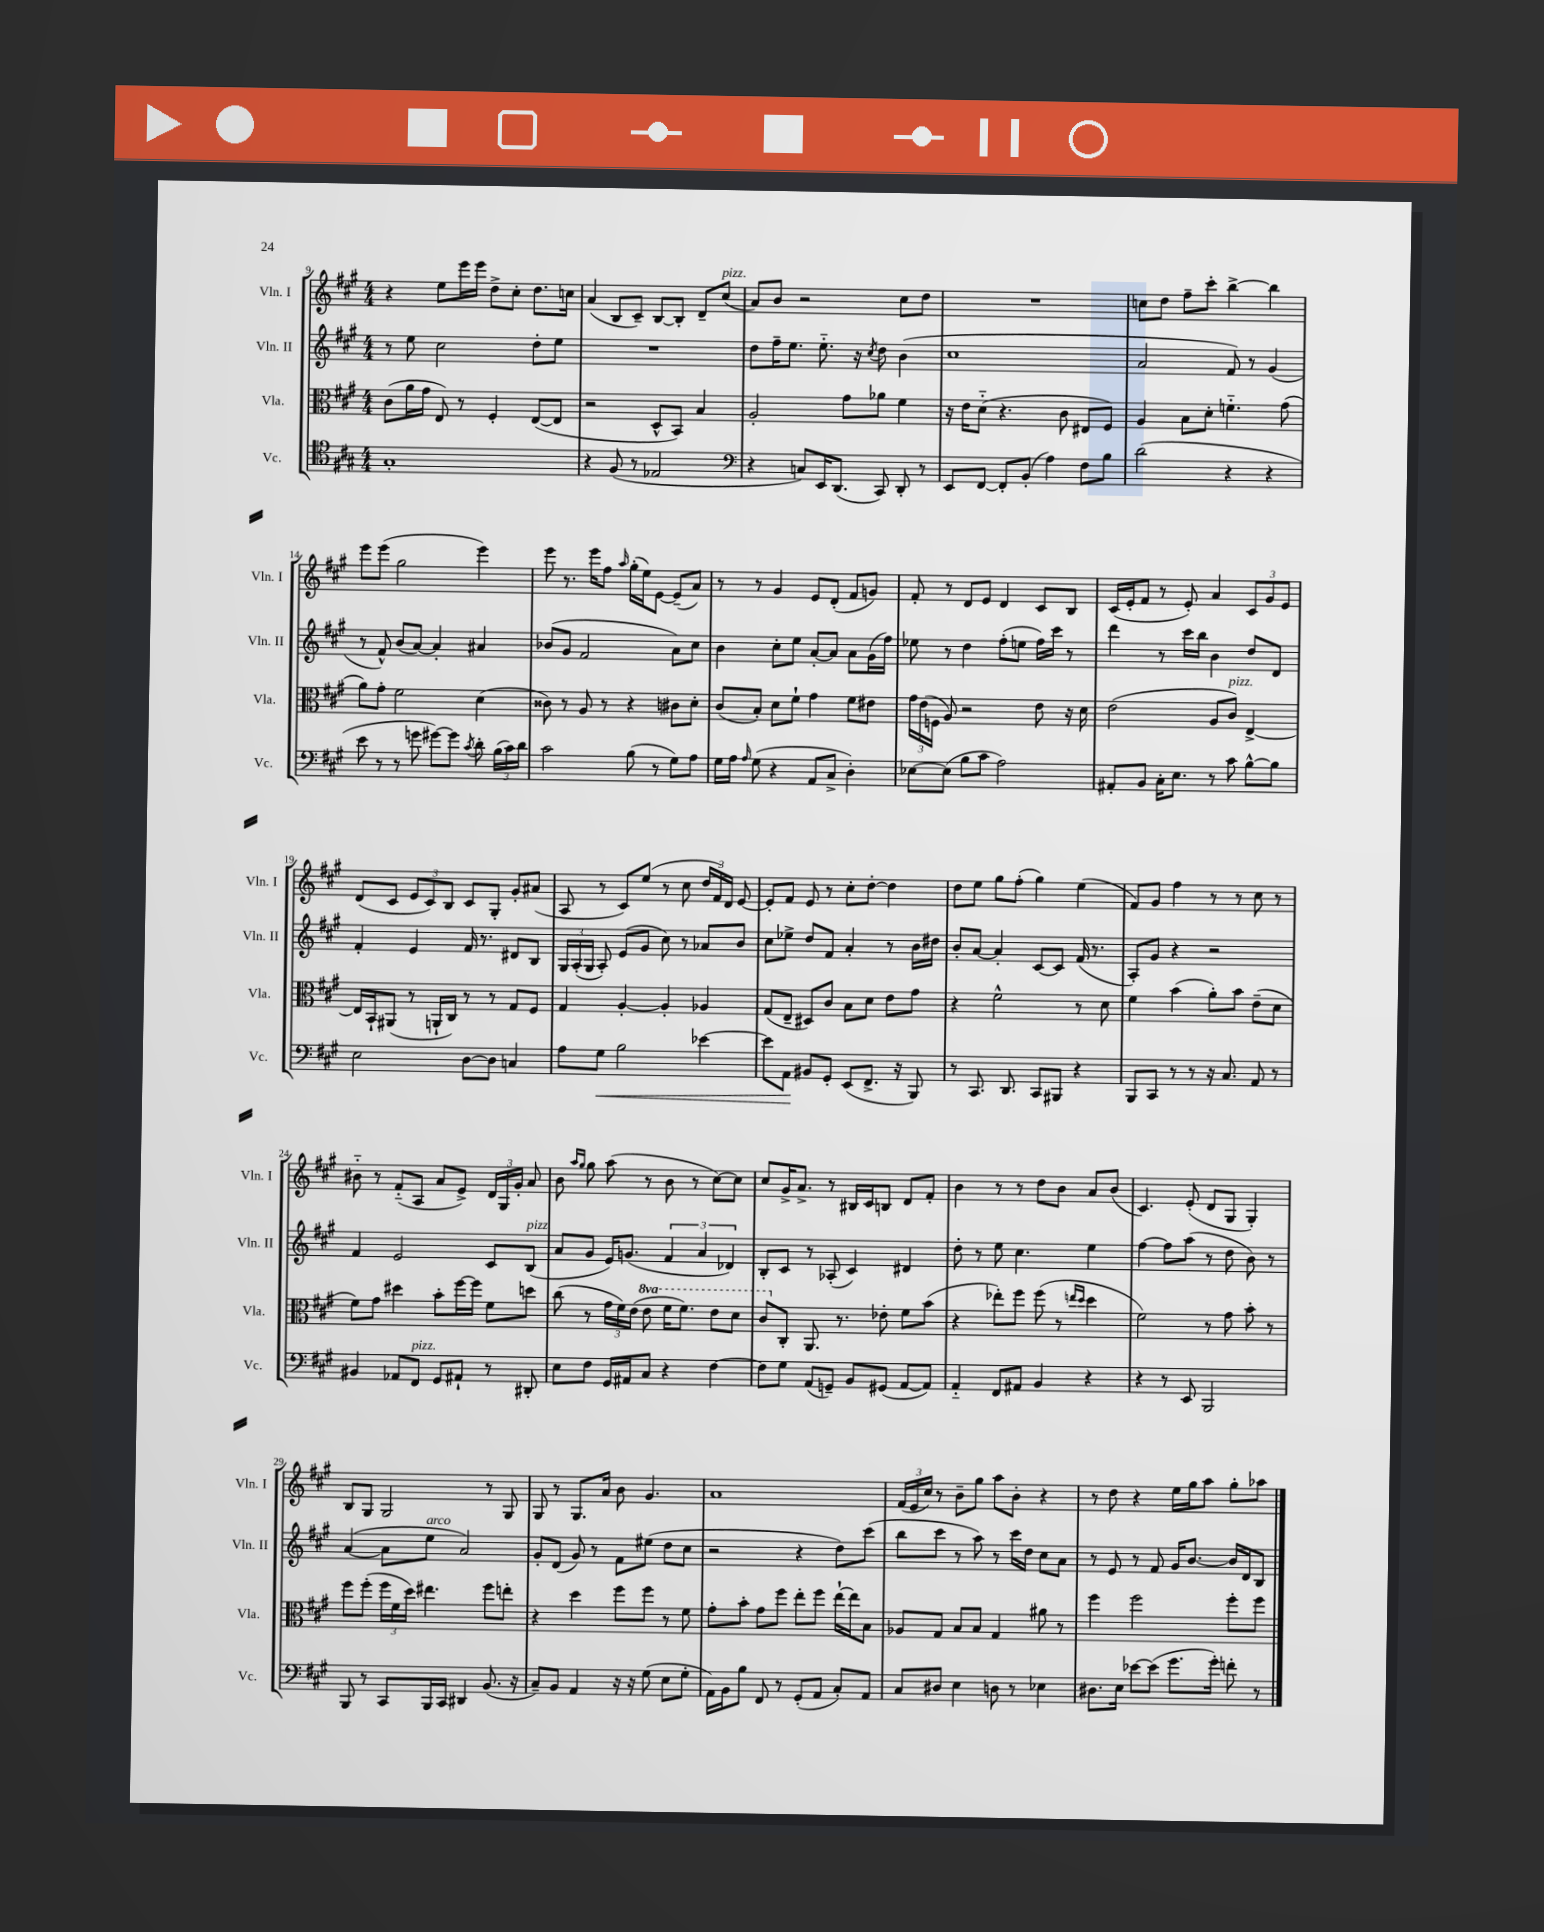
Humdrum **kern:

**kern	**dynam	**kern	**kern	**kern
*part4	*part4	*part3	*part2	*part1
*staff4	*staff4	*staff3	*staff2	*staff1
*I"Vc.	*	*I"Vla.	*I"Vln. II	*I"Vln. I
*I'Vc.	*	*I'Vla.	*I'Vln. II	*I'Vln. I
*clefC4	*	*clefC3	*clefG2	*clefG2
*k[f#c#g#]	*	*k[f#c#g#]	*k[f#c#g#]	*k[f#c#g#]
*M4/4	*	*M4/4	*M4/4	*M4/4
=9	=9	=9	=9	=9
1G#'	.	(8c#\L	8r	4r
.	.	16a\L	8ee\	.
.	.	16g#\JJ	.	.
.	.	8E/)	2cc#\	8ee\L
.	.	8r	.	16eee\L
.	.	.	.	16eee\JJ
.	.	4F#'/	.	8dd^\L
.	.	.	.	8cc#'\J
.	.	([8E/L	8dd'\L	8.dd\L
.	.	8E/J]	8ee\J	.
.	.	.	.	16ccn\Jk
=10	=10	=10	=10	=10
4r	.	2r	1r	(4a/
(8F#/	.	.	.	8B/L
8r	.	.	.	8c#~/J)
2E-X/	.	8D^^/L	.	[8B/L
.	.	8BB/J)	.	8B'/J]
.	.	4B/	.	8d~/L
!	!	!	!	!LO:TX:a:i:t=pizz.
.	.	.	.	(8cc#/J
=11	=11	=11	=11	=11
*clefF4	*	*	*	*
4r	.	2A'/	8dd\L	8a/L)
.	.	.	16ff#~\K	8b/J
.	.	.	8.ee\J	.
8Cn/L)	.	.	.	2r
16EE/K	.	.	8.ee\	.
(8.DD/J	.	.	.	.
.	.	8g#\L	.	.
.	.	.	16r	.
.	.	.	8qcc#/	.
8CC#/)	.	8a-X\J	8dd\	.
8DD'/	.	4f#\	(4b\	8cc#\L
8r	.	.	.	8dd\J
=12	=12	=12	=12	=12
8EE/L	.	16r	1cc#	1r
.	.	16e\KL	.	.
[8FF#/J	.	(8d\J	.	.
8FF#'/L]	.	4.r	.	.
(8BB'/J	.	.	.	.
4A\)	.	.	.	.
.	.	8c#\	.	.
8F#\L	.	8E#X/L	.	.
8B\J	.	8F#/J)	.	.
=13	=13	=13	=13	=13
(2d\	.	4A/	2a/	8ccn\L
.	.	.	.	8dd\J
.	.	8B\L	.	8ff#~\L
.	.	8d'\J	.	8ccc#'\J
4r	.	4.fn\	8f#/)	[4bb^\
.	.	.	8r	.
4r	.	.	(4g#/	4bb\]
.	.	(8g#\	.	.
!!LO:LB:g=z
=14	=14	=14	=14	=14
8e\	.	8a\L)	8r	8eee\L
8r	.	8g#'\J	8f#^^/)	(8eee\J
8r	.	2f#\	(8b/L	2gg#\
8gn\	.	.	[8a/J)	.
[8g#X\L)	.	.	4a'/]	.
8g#\J]	.	.	.	.
8qc#/	.	.	.	.
8d'\	.	(4d\	4a#X/	4eee\)
(24B\LL	.	.	.	.
24c#\)	.	.	.	.
24d\JJ	.	.	.	.
=15	=15	=15	=15	=15
2c#\	.	8c##X\)	(8b-X/L	8eee\
.	.	8r	8g#/J	8.r
.	.	8A/	2f#/	.
.	.	.	.	16eee\KL
.	.	8r	.	8ff#\J
.	.	.	.	16qqaa/
(8B\	.	4r	.	(16gg#'\LL
.	.	.	.	16ee\J)
8r	.	.	.	[8e\J
8G#\L)	.	8c#X\L	8a\L)	(8e~/L]
8A\J	.	8d'\J	8cc#\J	8a/J)
=16	=16	=16	=16	=16
16G#\LL	.	(8c#/L	4b\	8r
16A\JJ	.	.	.	.
16qqA/	.	.	.	.
(8G#\	.	8B'/J)	.	8r
4r	.	8d\L	8cc#'\L	4g#/
.	.	8f#`\J	8ee\J	.
8AA/L	.	4g#\	[8a'/L	8e/L
8C#^/J	.	.	8a/J]	(8d'/J
4D'\)	.	8f#\L	8a\L	8f#/L
.	.	8e#X\J	(16g#\L	8gn/J)
.	.	.	16ff#\JJ)	.
=17	=17	=17	=17	=17
[8E-X\L	.	24g#\LL	8ee-X\	8f#'/
.	.	(24e\	.	.
.	.	24Fn\JJ	.	.
(8E-\J]	.	8A/)	8r	8r
8B\L	.	2r	4dd\	8d/L
8c#\J	.	.	.	8e/J
2A\)	.	.	(8ff#'\L	4d/
.	.	.	8een\J	.
.	.	8e\	16ff#\LL)	8c#/L
.	.	.	16ccc#\JJ	.
.	.	16r	8r	8B/J
.	.	16d\	.	.
=18	=18	=18	=18	=18
8AA#X'/L	.	(2e\	4ddd\	(16c#/LL
.	.	.	.	16e'/J
8BB/J	.	.	.	8f#/J
16C#'\KL	.	.	8r	8r
8.E\J	.	.	.	.
.	.	.	16ccc#\LL	8e'/)
.	.	.	16bb\JJ	.
8r	.	8A/L	4b\	4a/
!	!	!LO:TX:a:i:t=pizz.	!	!
8c#\	.	8c#/J)	.	.
[8B^^\L	.	[4E^/	8dd/L	12c#/L
.	.	.	.	12g#/
8B\J]	.	.	8d/J	.
.	.	.	.	12e/J
!!LO:LB:g=z
=19	=19	=19	=19	=19
2E\	.	16E/LL]	4f#'/	(8d/L
.	.	16BB`/J	.	.
.	.	(8AA#X/J	.	8c#/J
.	.	8r	4e/	12e/L
.	.	.	.	12c#/)
.	.	16AAn`/LL	.	.
.	.	.	.	12B/J
.	.	16C#/JJ)	.	.
[8D\L	.	8r	16f#/	8c#/L
.	.	.	8.r	.
8D\J]	.	8r	.	8G#'/J
4Cn/	.	8G#/L	8d#X/L	8g#'/L
.	.	8F#/J	8B/J	(8a#X/J
=20	=20	=20	=20	=20
8A\L	.	4G#/	24G#/LL	8A/
.	.	.	(24A'/	.
.	.	.	24G#/JJ	.
!	!LO:HP:b	!	!	!
8G#\J	<	.	8A'/)	8r
2B\	.	[4A'/	(8e/L	8c#/L)
.	.	.	8g#/J	(8ee/J
.	.	4A'/]	8cc#\)	8r
.	.	.	8r	8cc#\
[4e-X\	.	4A-X/	8a-X/L	24dd/LL
.	.	.	.	24f#/)
.	.	.	.	24d/JJ
.	.	.	8b/J	[8e/
=21	=21	=21	=21	=21
8e-\L]	.	(8G#/L	8cc#\L	8e'/L]
8AA\J	.	8E~/J	8ee-X^\J	8f#/J
8BB#X/L	[	8D#X/L)	8dd/L	8e/
8GG#'/J	.	8c#/J	8f#/J	8r
(8EE/L	.	8B\L	4a'/	8cc#'\L
8.FF#^/J	.	8d\J	.	[8dd'\J
.	.	8e\L	8r	4dd\]
16r	.	.	.	.
8BBB/)	.	8g#\J	16b\LL	.
.	.	.	16dd#X\JJ	.
=22	=22	=22	=22	=22
8r	.	4r	8b'/L	8dd\L
8.CC#/	.	.	[8a/J	8ee\J
.	.	2f#^^\	4a'/]	8gg#\L
8.DD/	.	.	.	.
.	.	.	.	(8ff#'\J
8CC#/L	.	.	[8c#/L	4gg#\)
8BBB#X/J	.	.	8c#/J]	.
4r	.	8r	(16f#/	(4ee\
.	.	.	8.r	.
.	.	8d\	.	.
=23	=23	=23	=23	=23
8BBB/L	.	4f#\	8A'/L)	8f#/L)
8CC#/J	.	.	8g#/J	8g#/J
8r	.	(4b\	4r	4ff#\
8r	.	.	.	.
16r	.	8a'\L)	2r	8r
8.C#/	.	.	.	.
.	.	8b\J	.	8r
8AA/	.	(8e~\L	.	8cc#\
8r	.	8d\J	.	8r
!!LO:LB:g=z
=24	=24	=24	=24	=24
4BB#X/	.	8f#\L)	4f#/	8b#X\
.	.	8g#\J	.	8r
8AA-X/L	.	4dd#X\	2e/	(8f#/L
!LO:TX:a:i:t=pizz.	!	!	!	!
8FF#/J	.	.	.	8A/J
8GG#/L	.	8b'\L	.	8a/L
8AA#X`/J	.	[16ff#\L	.	8e^/J)
.	.	16ff#\JJ]	.	.
8r	.	8f#\L	8c#/L	24d/LL
.	.	.	.	24G#/
.	.	.	.	24g#'/JJ
!	!	!	!LO:TX:a:i:t=pizz.	!
8DD#X'/	.	8ddn\J	(8B/J	8a/
=25	=25	=25	=25	=25
8E\L	.	(8cc#\	8a/L	8b\
.	.	.	.	16qqaa/LL
.	.	.	.	16qqgg#/JJ
8F#\J	.	8r	8g#/J	8gg#\
16GG#/LL	.	24g#\LL	16e/KL)	(8aa\
.	.	24f#\)	.	.
16AA#X/J	.	.	(8.gn/J	.
.	.	(24e\JJ	.	.
*	*	*8va	*	*
8C#/J	.	8ee\	.	8r
4r	.	16ff#\KL	6f#/	8b\
.	.	8.ff#\J)	.	.
.	.	.	.	8r
.	.	.	6a/	.
[4F#\	.	8ee\L	.	[8cc#\L)
.	.	.	6d-X/)	.
.	.	8dd\J	.	8cc#\J]
=26	=26	=26	=26	=26
8F#\L]	.	8cc#/L	8B'/L	8cc#/L
*	*	*X8va	*	*
8G#\J	.	8C#'/J	8c#/J	16g#^/K
.	.	.	.	8.a^/J
(8AA/L	.	8.AA/	8r	.
8GGn~/J)	.	.	(8A-X'/	8r
.	.	8.r	.	.
8BB/L	.	.	4c#/)	16B#X/LL
.	.	.	.	16c#/J
(8GG#X/J	.	8e-X'\	.	8Bn/J
[8AA/L	.	8f#\L	4d#X/	8d/L
8AA/J])	.	(8b\J	.	8f#'/J
=27	=27	=27	=27	=27
4AA/	.	4r	8dd'\	4b\
.	.	.	8r	.
8FF#/L	.	8ee-X'\L)	8ee\	8r
8AA#X/J	.	8ff#\J	4.cc#\	8r
4BB/	.	(8ff#\	.	8dd\L
.	.	8r	.	8b\J
.	.	16qqeen/LL	.	.
.	.	16qqdd/JJ	.	.
4r	.	4dd\	4ee\	8a/L
.	.	.	.	(8b/J
=28	=28	=28	=28	=28
4r	.	2f#\)	[4ff#\	4.c#/)
8r	.	.	8ff#\L]	.
8EE/	.	.	(8aa\J	(8e'/
2BBB/	.	8r	8r	8d/L
.	.	8g#\	8dd\	8G#/J
.	.	8b'\	8b\)	4G#'/)
.	.	8r	8r	.
!!LO:LB:g=z
=29	=29	=29	=29	=29
8BBB/	.	8ff#\L	([4a/	8B/L
8r	.	(8ff#'\J	.	8G#/J
8CC#/L	.	24ff#\LL	8a\L]	2G#/
.	.	24f#\	.	.
.	.	24dd\JJ)	.	.
!	!	!	!LO:TX:a:i:t=arco	!
16BBB/L	.	4.ee#X\	8ee\J	.
16CC#/JJ	.	.	.	.
4DD#X/	.	.	2a/)	.
(8.BB/	.	8ff#\L	.	8r
.	.	8een'\J	.	8G#/
16r	.	.	.	.
=30	=30	=30	=30	=30
8C#~/L)	.	4r	8g#'/L	8G#/
8BB/J	.	.	(8d/J	8r
4AA/	.	4dd\	8g#/)	8.G#/L
.	.	.	8r	.
.	.	.	.	16a/Jk
16r	.	8ff#\L	8f#\L	8b\
16r	.	.	.	.
(8G#\	.	8ff#\J	(8ee#X\J	4.g#/
8E\L	.	8r	8dd\L	.
8G#'\J	.	8f#\	8cc#\J	.
=31	=31	=31	=31	=31
16AA\LL)	.	8g#'\L	2r	1a
16BB\J	.	.	.	.
8B\J	.	8b'\J	.	.
8FF#/	.	8g#\L	.	.
8r	.	8ff#\J	.	.
(8GG#'/L	.	8ee'\L	4r	.
8AA/J	.	8ff#\J	.	.
8C#'/L)	.	[16ee`\LL	8dd\L)	.
.	.	16ee\J]	.	.
8AA/J	.	8B\J	(8ccc#\J	.
=32	=32	=32	=32	=32
8C#/L	.	8A-X/L	8bb\L	(24f#/LL
.	.	.	.	24e/
.	.	.	.	24cc#/JJ)
8D#X/J	.	8G#/J	8ccc#\J	8r
4E\	.	8B/L	8r	8b~\L
.	.	8B/J	8aa\)	8gg#\J
8Dn\	.	4G#/	8r	8aa\L
8r	.	.	16ccc#\LL	8b'\J
.	.	.	16dd\JJ	.
4E-X\	.	8a#X\	8cc#\L	4r
.	.	8r	8a\J	.
=33	=33	=33	=33	=33
8.D#X\L	.	4ff#\	8r	8r
.	.	.	8e/	8dd\
16E\Jk	.	.	.	.
[8e-X\L	.	2ff#\	8r	4r
(8e-\J]	.	.	8f#/	.
8.g#\L	.	.	16g#/KL	16ee\LL
.	.	.	[8.b/J	16gg#\J
.	.	.	.	8aa\J
16g#'\Jk)	.	.	.	.
8fn'\	.	8ff#'\L	16b/LL]	8gg#'\L
.	.	.	16d/J	.
8r	.	8ff#\J	8B/J	8aa-X\J
==	==	==	==	==
*-	*-	*-	*-	*-
